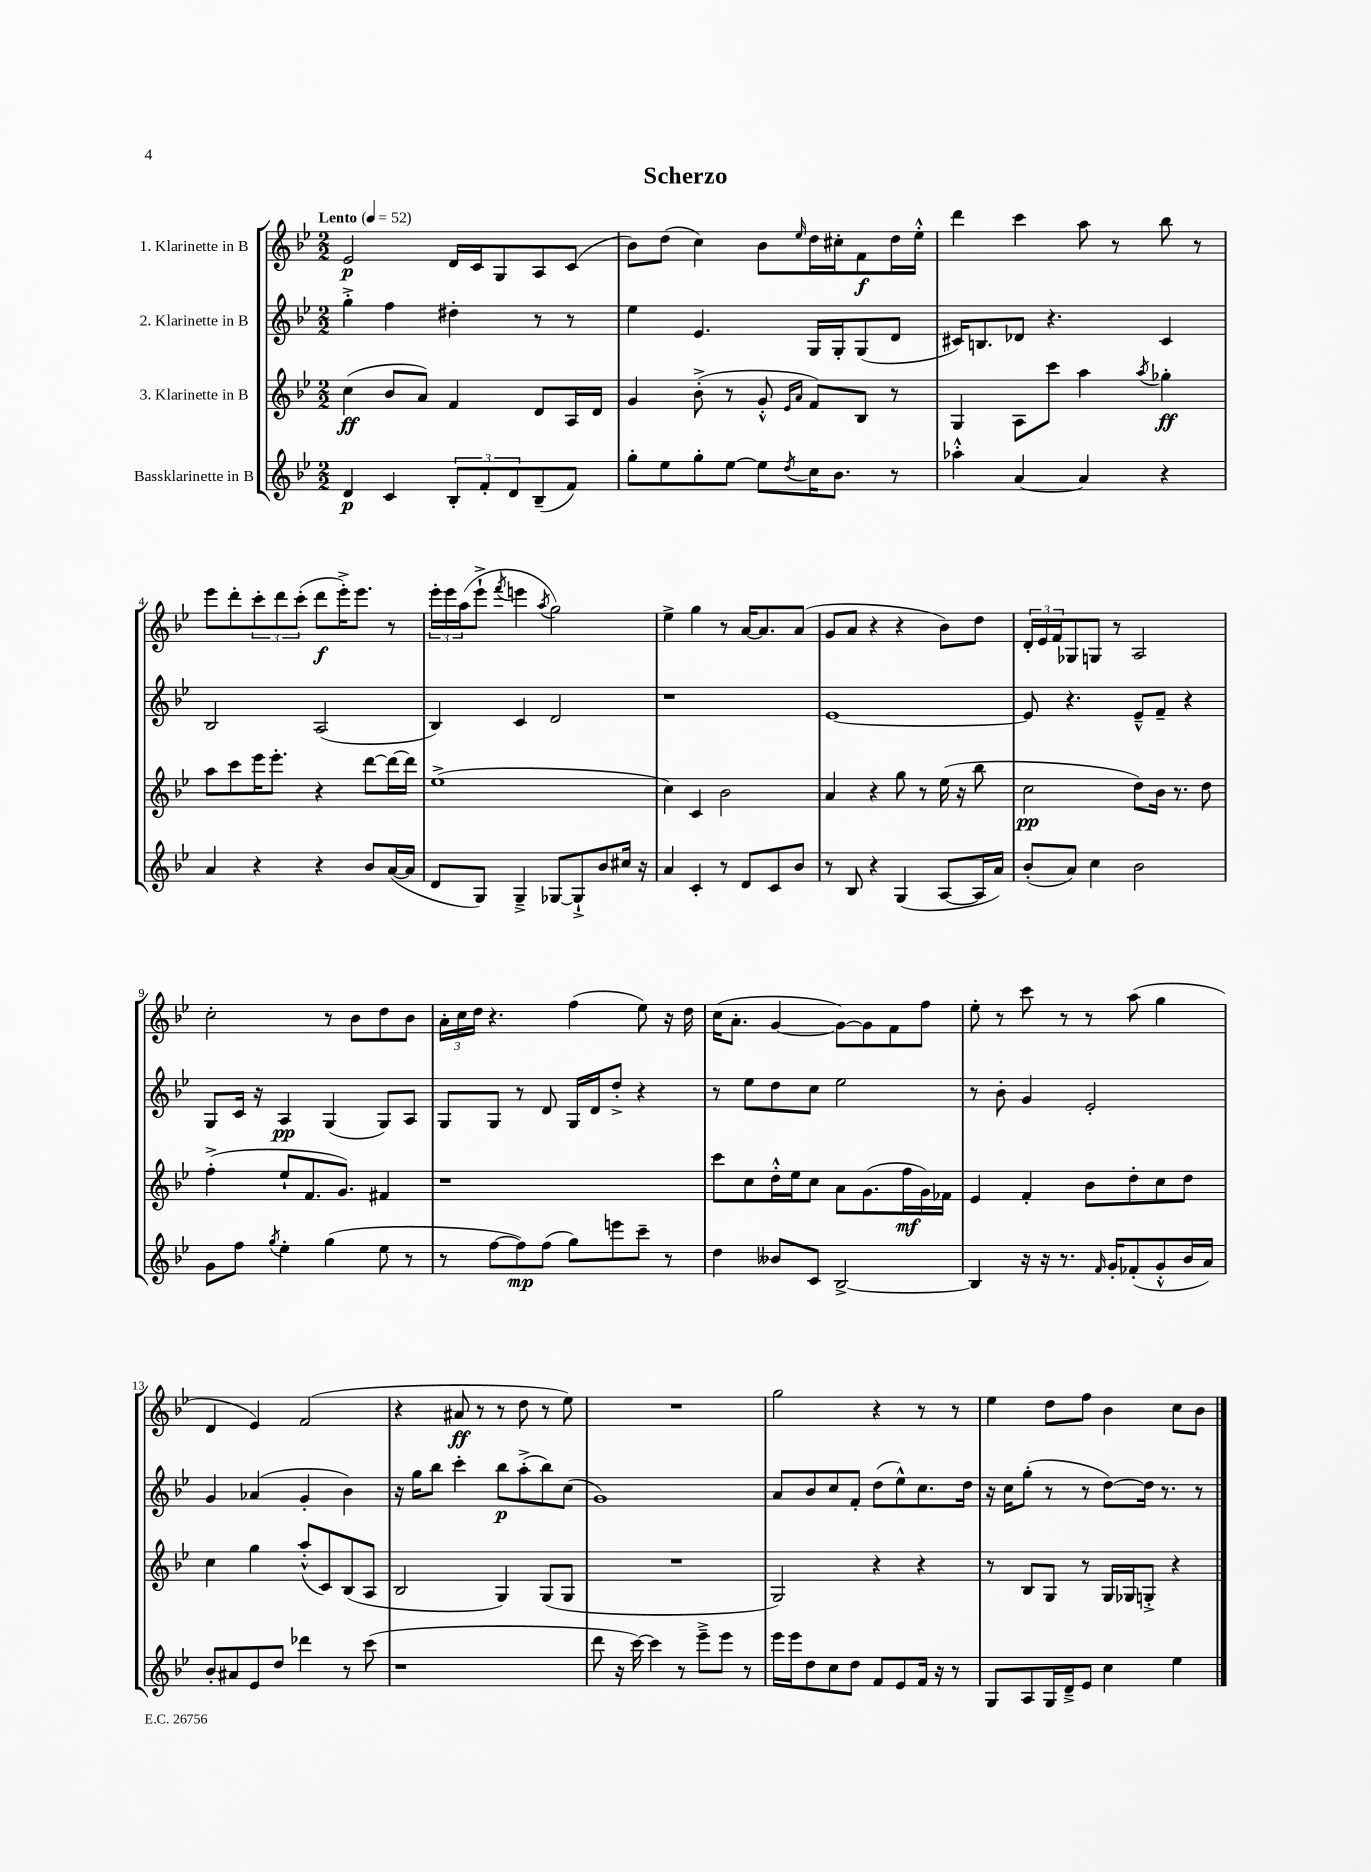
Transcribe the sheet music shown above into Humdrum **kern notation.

**kern	**kern	**kern	**kern
*staff4	*staff3	*staff2	*staff1
*clefG2	*clefG2	*clefG2	*clefG2
*k[b-e-]	*k[b-e-]	*k[b-e-]	*k[b-e-]
*M2/2	*M2/2	*M2/2	*M2/2
*MM52	*MM52	*MM52	*MM52
4d	(4cc	4gg'^	2e-
4c	8b-	4ff	.
.	8a)	.	.
12B-'	4f	4dd#'	16d
.	.	.	16c
12f'	.	.	.
.	.	.	8G
12d	.	.	.
(8B-~	8d	8r	8A
8f)	16A	8r	(8c
.	16d	.	.
=	=	=	=
8gg'	4g	4ee-	8b-)
8ee-	.	.	(8dd
8gg'	(8b-'^	4.e-	4cc)
[8ee-	8r	.	.
8ee-]	8g'^^	.	8b-
.	16qqe-	.	.
8qdd	16qqa	.	16qqee-
16cc	8f)	16G	16dd
8.b-	.	16G'	16cc#'
.	8B-	(8G	8f
8r	8r	8d	16dd
.	.	.	16ee-'^^
=	=	=	=
4aa-'^^	4G	16c#)	4ddd
.	.	8.B	.
[4a	8A	8d-	4ccc
.	8ccc	4.r	.
4a]	4aa	.	8aa
.	.	.	8r
.	8qaa	.	.
4r	4gg-'	4c#	8bb-
.	.	.	8r
=	=	=	=
4a	8aa	2B-	8eee-
.	8ccc	.	8ddd'
4r	16eee-	.	12ccc'
.	8.eee-'	.	.
.	.	.	12ddd
.	.	.	(12ccc'
4r	4r	(2A	8ddd
.	.	.	16eee-'^)
.	.	.	8.eee-
8b-	[8ddd	.	.
([16a	16ddd_	.	8r
16a]	16ddd]	.	.
=	=	=	=
8d	(1ee-^	4B-)	24eee-'
.	.	.	24eee-
.	.	.	(24aa
8G)	.	.	8eee-`^
.	.	.	8qfff
4G~^	.	4c	4eee
.	.	.	8qaa
[8G-	.	2d	2gg)
8G-`^]	.	.	.
8b-	.	.	.
16cc#	.	.	.
16r	.	.	.
=	=	=	=
4a	4cc)	1r	4ee-^
4c'	4c	.	4gg
8r	2b-	.	8r
8d	.	.	[16a
.	.	.	8.a]
8c	.	.	.
8b-	.	.	(8a
=	=	=	=
8r	4a	[1e-	8g
8B-	.	.	8a
4r	4r	.	4r
(4G	8gg	.	4r
.	8r	.	.
[8A	(16ee-	.	8b-)
.	16r	.	.
16A]	8bb-	.	8dd
16a)	.	.	.
=	=	=	=
(8b-'	2cc	8e-]	24d'
.	.	.	24e-
.	.	.	24f
8a)	.	4.r	8G-
4cc	.	.	8G
.	.	.	8r
2b-	8dd)	8e-~^^	2A
.	16b-	8f~	.
.	8.r	.	.
.	.	4r	.
.	8dd	.	.
=	=	=	=
8g	(4ff'^	8G	2cc'
8ff	.	16c	.
.	.	16r	.
8qgg	.	.	.
4ee-'	8ee-`	4A	.
.	8.f	.	.
(4gg	.	(4G	8r
.	8.g)	.	.
.	.	.	8b-
8ee-	4f#	8G)	8dd
8r	.	8A	8b-
=	=	=	=
8r	1r	8G	24a'
.	.	.	24cc
.	.	.	24dd
[8ff	.	8G	4.r
8ff])	.	8r	.
(8ff	.	8d	.
8gg)	.	16G	(4ff
.	.	16d	.
8eee	.	8dd'^	.
8ccc~	.	4r	8ee-)
8r	.	.	16r
.	.	.	16dd
=	=	=	=
4dd	8ccc	8r	(16cc
.	.	.	8.a'
.	8cc	8ee-	.
8b--	16dd'^^	8dd	[4g
.	16ee-	.	.
8c	8cc	8cc	.
[2B-^	8a	2ee-	8g_)
.	(8.g	.	8g]
.	.	.	8f
.	16ff	.	.
.	16g)	.	8ff
.	16f-	.	.
=	=	=	=
4B-]	4e-	8r	8ee-'
.	.	8b-'	8r
16r	4f'	4g	8ccc
16r	.	.	.
8.r	.	.	8r
.	8b-	2e-'	8r
16qqf	.	.	.
16g'	.	.	.
(8f-'	8dd'	.	(8aa
8g'^^	8cc	.	4gg
16b-	8dd	.	.
16a)	.	.	.
=	=	=	=
8b-'	4cc	4g	4d
8a#	.	.	.
8e-	4gg	(4a-	4e-)
8dd	.	.	.
4ddd-	(8aa'^^	4g'	(2f
.	8c)	.	.
8r	(8B-	4b-)	.
(8ccc	8A	.	.
=	=	=	=
1r	2B-	16r	4r
.	.	16gg	.
.	.	8bb-	.
.	.	4ccc'	8a#
.	.	.	8r
.	4G)	8bb-	8r
.	.	(8aa'^	8dd
.	(8G	8bb-)	8r
.	8G	(8cc	8ee-)
=	=	=	=
8ddd	1r	1g)	1r
16r	.	.	.
[16ccc)	.	.	.
4ccc]	.	.	.
8r	.	.	.
8eee-~^	.	.	.
8eee-	.	.	.
8r	.	.	.
=	=	=	=
16eee-	2G)	8a	2gg
16eee-	.	.	.
8dd	.	8b-	.
8cc	.	8cc	.
8dd	.	8f'	.
8f	4r	(8dd	4r
8e-	.	8ee-^^)	.
16f	4r	8.cc	8r
16r	.	.	.
8r	.	.	8r
.	.	16dd	.
=	=	=	=
8G	8r	16r	4ee-
.	.	16cc	.
8A	8B-	(8gg'	.
16G	8G	8r	8dd
16d~^	.	.	.
8e-	8r	8r	8ff
4cc	16G	[8dd)	4b-
.	16G-	.	.
.	8G'^	16dd]	.
.	.	8.r	.
4ee-	4r	.	8cc
.	.	8r	8b-
==	==	==	==
*-	*-	*-	*-
